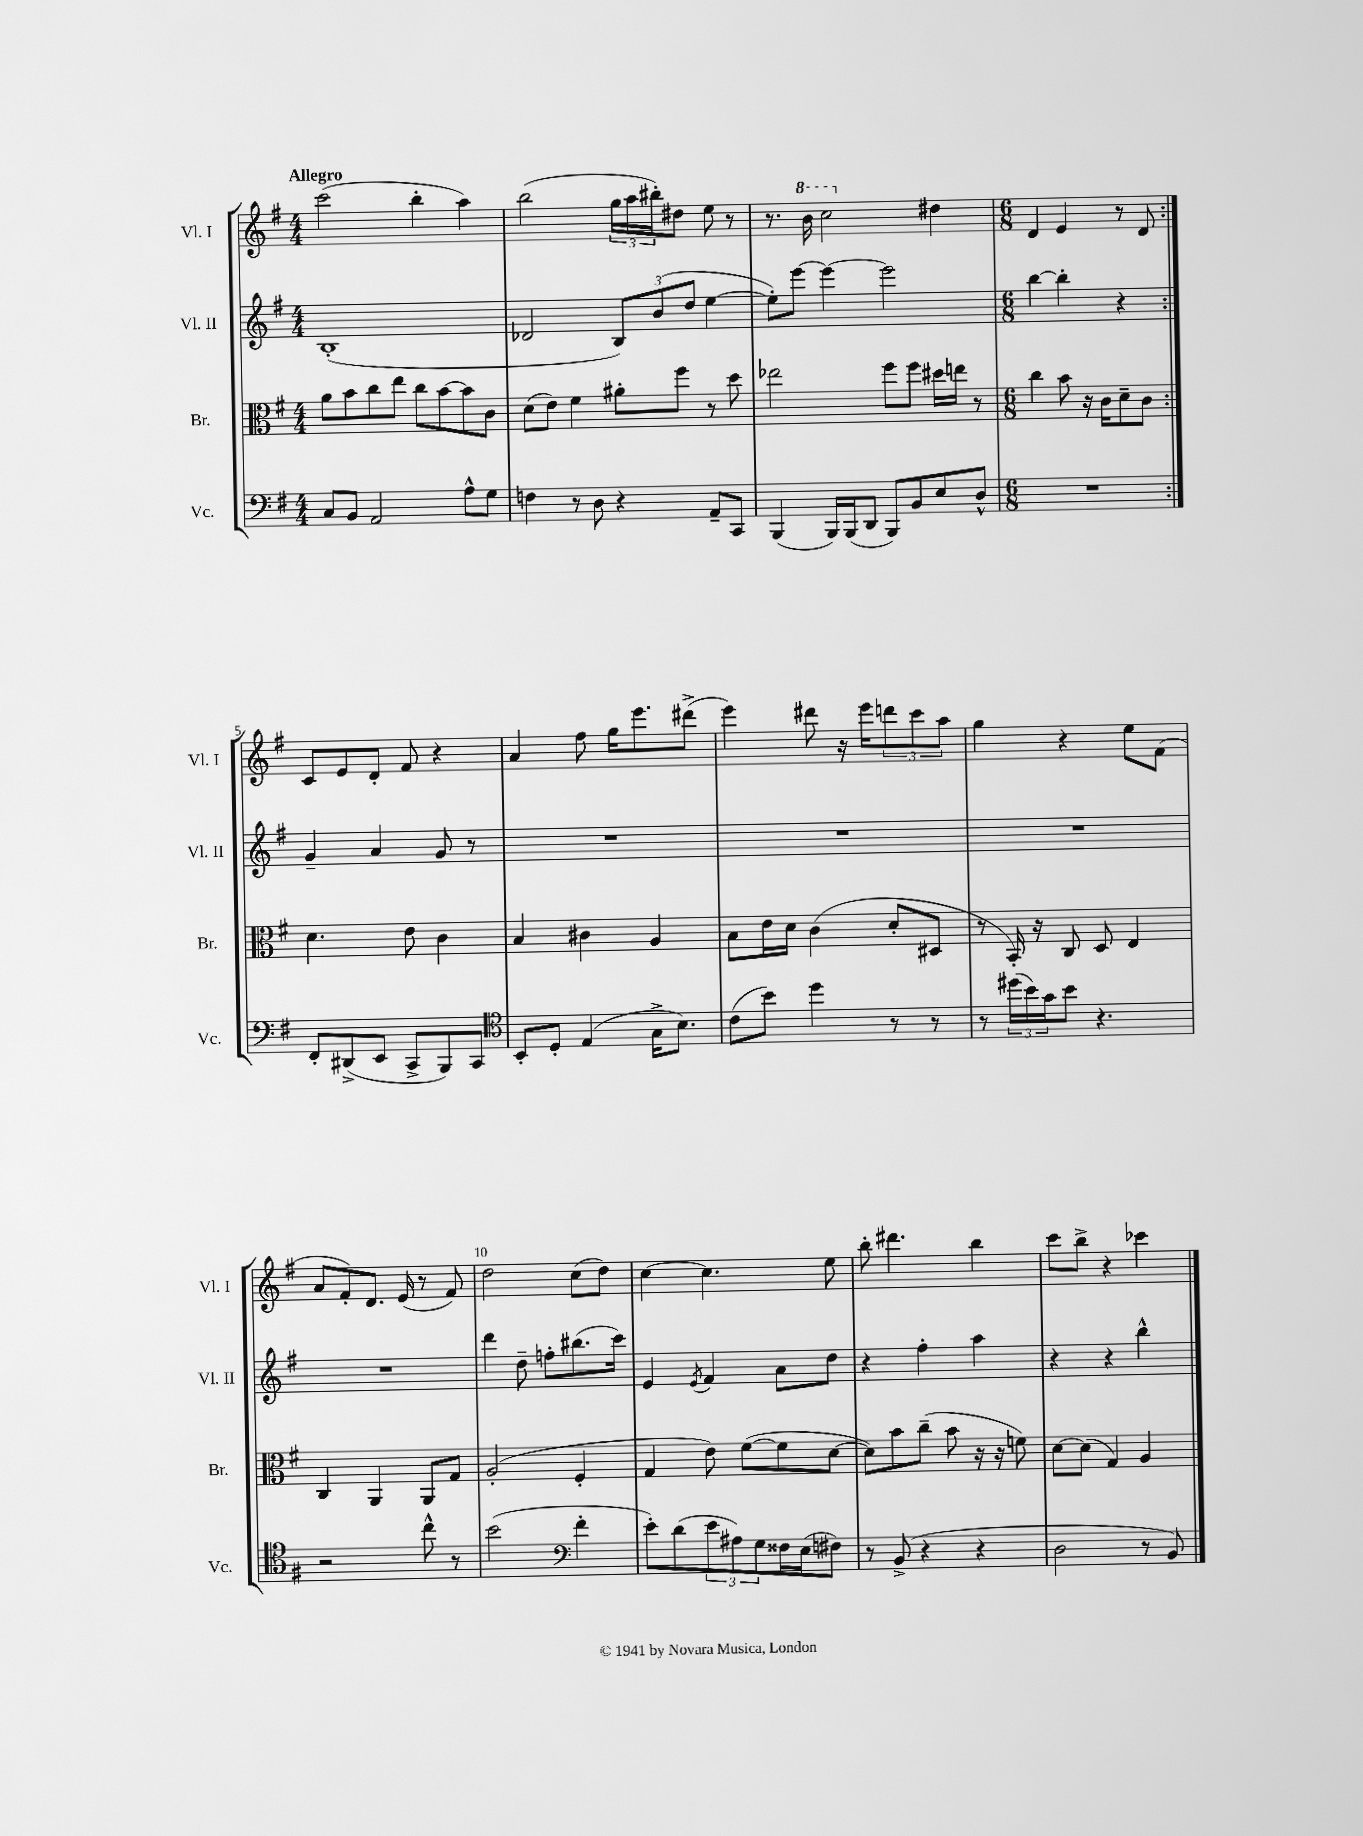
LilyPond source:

<<
\new StaffGroup <<
\new Staff = "s0" \with { instrumentName = "Vl. I" shortInstrumentName = "Vl. I" } {
    \clef treble \key g \major \numericTimeSignature \time 4/4 \tempo "Allegro"
    \repeat volta 2 { c'''2( b''4-. a''4) |
    b''2( \tuplet 3/2 { g''16 a''16 bis''16-.) } dis''8 e''8 r8 |
    r8. \ottava #1 b''16 c'''2 \ottava #0 dis''4 |
    \numericTimeSignature \time 6/8 d'4 e'4 r8 d'8 | }
    c'8 e'8 d'8-. fis'8 r4 |
    a'4 fis''8 g''16 e'''8. dis'''8->( |
    e'''4) dis'''8 r16 e'''16 \tuplet 3/2 { d'''8 c'''8 a''8 } |
    g''4 r4 e''8 fis'8( |
    a'8 fis'8-.) d'8. e'16( r8 fis'8) |
    d''2 c''8( d''8) |
    c''4~ c''4. e''8 |
    b''8-. dis'''4. b''4 |
    c'''8 b''8-> r4 ces'''4 \bar "|." |
}
\new Staff = "s1" \with { instrumentName = "Vl. II" shortInstrumentName = "Vl. II" } {
    \clef treble \key g \major \numericTimeSignature \time 4/4
    \repeat volta 2 { b1-.( |
    des'2 \tuplet 3/2 { b8) b'8( d''8 } e''4~ |
    e''8-.) e'''8~ e'''4~ e'''2 |
    \numericTimeSignature \time 6/8 b''4~ b''4-. r4 | }
    g'4-- a'4 g'8 r8 |
    R2. |
    R2. |
    R2. |
    R2. |
    d'''4 d''8-- f''8-. bis''8.( c'''16) |
    e'4 \acciaccatura { e'8 } fis'4 a'8 d''8 |
    r4 fis''4-. a''4 |
    r4 r4 b''4-^ \bar "|." |
}
\new Staff = "s2" \with { instrumentName = "Br." shortInstrumentName = "Br." } {
    \clef alto \key g \major \numericTimeSignature \time 4/4
    \repeat volta 2 { a'8 b'8 c''8 e''8 c''8 b'8~ b'8 c'8 |
    d'8( e'8) fis'4 ais'8-. fis''8 r8 d''8 |
    ees''2 fis''8 fis''8 dis''16 e''16 r8 |
    \numericTimeSignature \time 6/8 c''4 b'8 r16 c'16 d'8-- c'8 | }
    d'4. e'8 c'4 |
    b4 cis'4 a4 |
    b8 e'16 d'16 c'4( d'8-. dis8 |
    r8 b,16-.) r16 c8 d8 e4 |
    c4 a,4 a,8 g8 |
    a2-.( fis4-. |
    g4 e'8) fis'8~( fis'8 d'8~ |
    d'8) b'8 c''8--( b'8 r16 r16 f'8) |
    d'8~ d'8( g4) a4 \bar "|." |
}
\new Staff = "s3" \with { instrumentName = "Vc." shortInstrumentName = "Vc." } {
    \clef bass \key g \major \numericTimeSignature \time 4/4
    \repeat volta 2 { c8 b,8 a,2 a8-^ g8 |
    f4 r8 d8 r4 a,8-- c,8 |
    b,,4( b,,16) b,,16( d,8 b,,8) b,8 e8 d8-^ |
    \numericTimeSignature \time 6/8 R2. | }
    fis,8-. dis,8->( e,8 c,8-> b,,8) c,8 |
    \clef tenor b,8-. d8-. e4( g16-> b8.) |
    c'8( b'8) d''4 r8 r8 |
    r8 \tuplet 3/2 { dis''16( b'16) g'16 } b'8 r4. |
    r2 c''8-^ r8 |
    b'2( \clef bass fis'4-. |
    e'8-.) d'8( \tuplet 3/2 { e'8 ais8) g8 } fisis16 e16( fis8) |
    r8 b,8->( r4 r4 |
    d2 r8 b,8) \bar "|." |
}
>>
>>
\layout { \context { \Score \override BarNumber.break-visibility = ##(#f #t #t) barNumberVisibility = #(every-nth-bar-number-visible 5) } }
